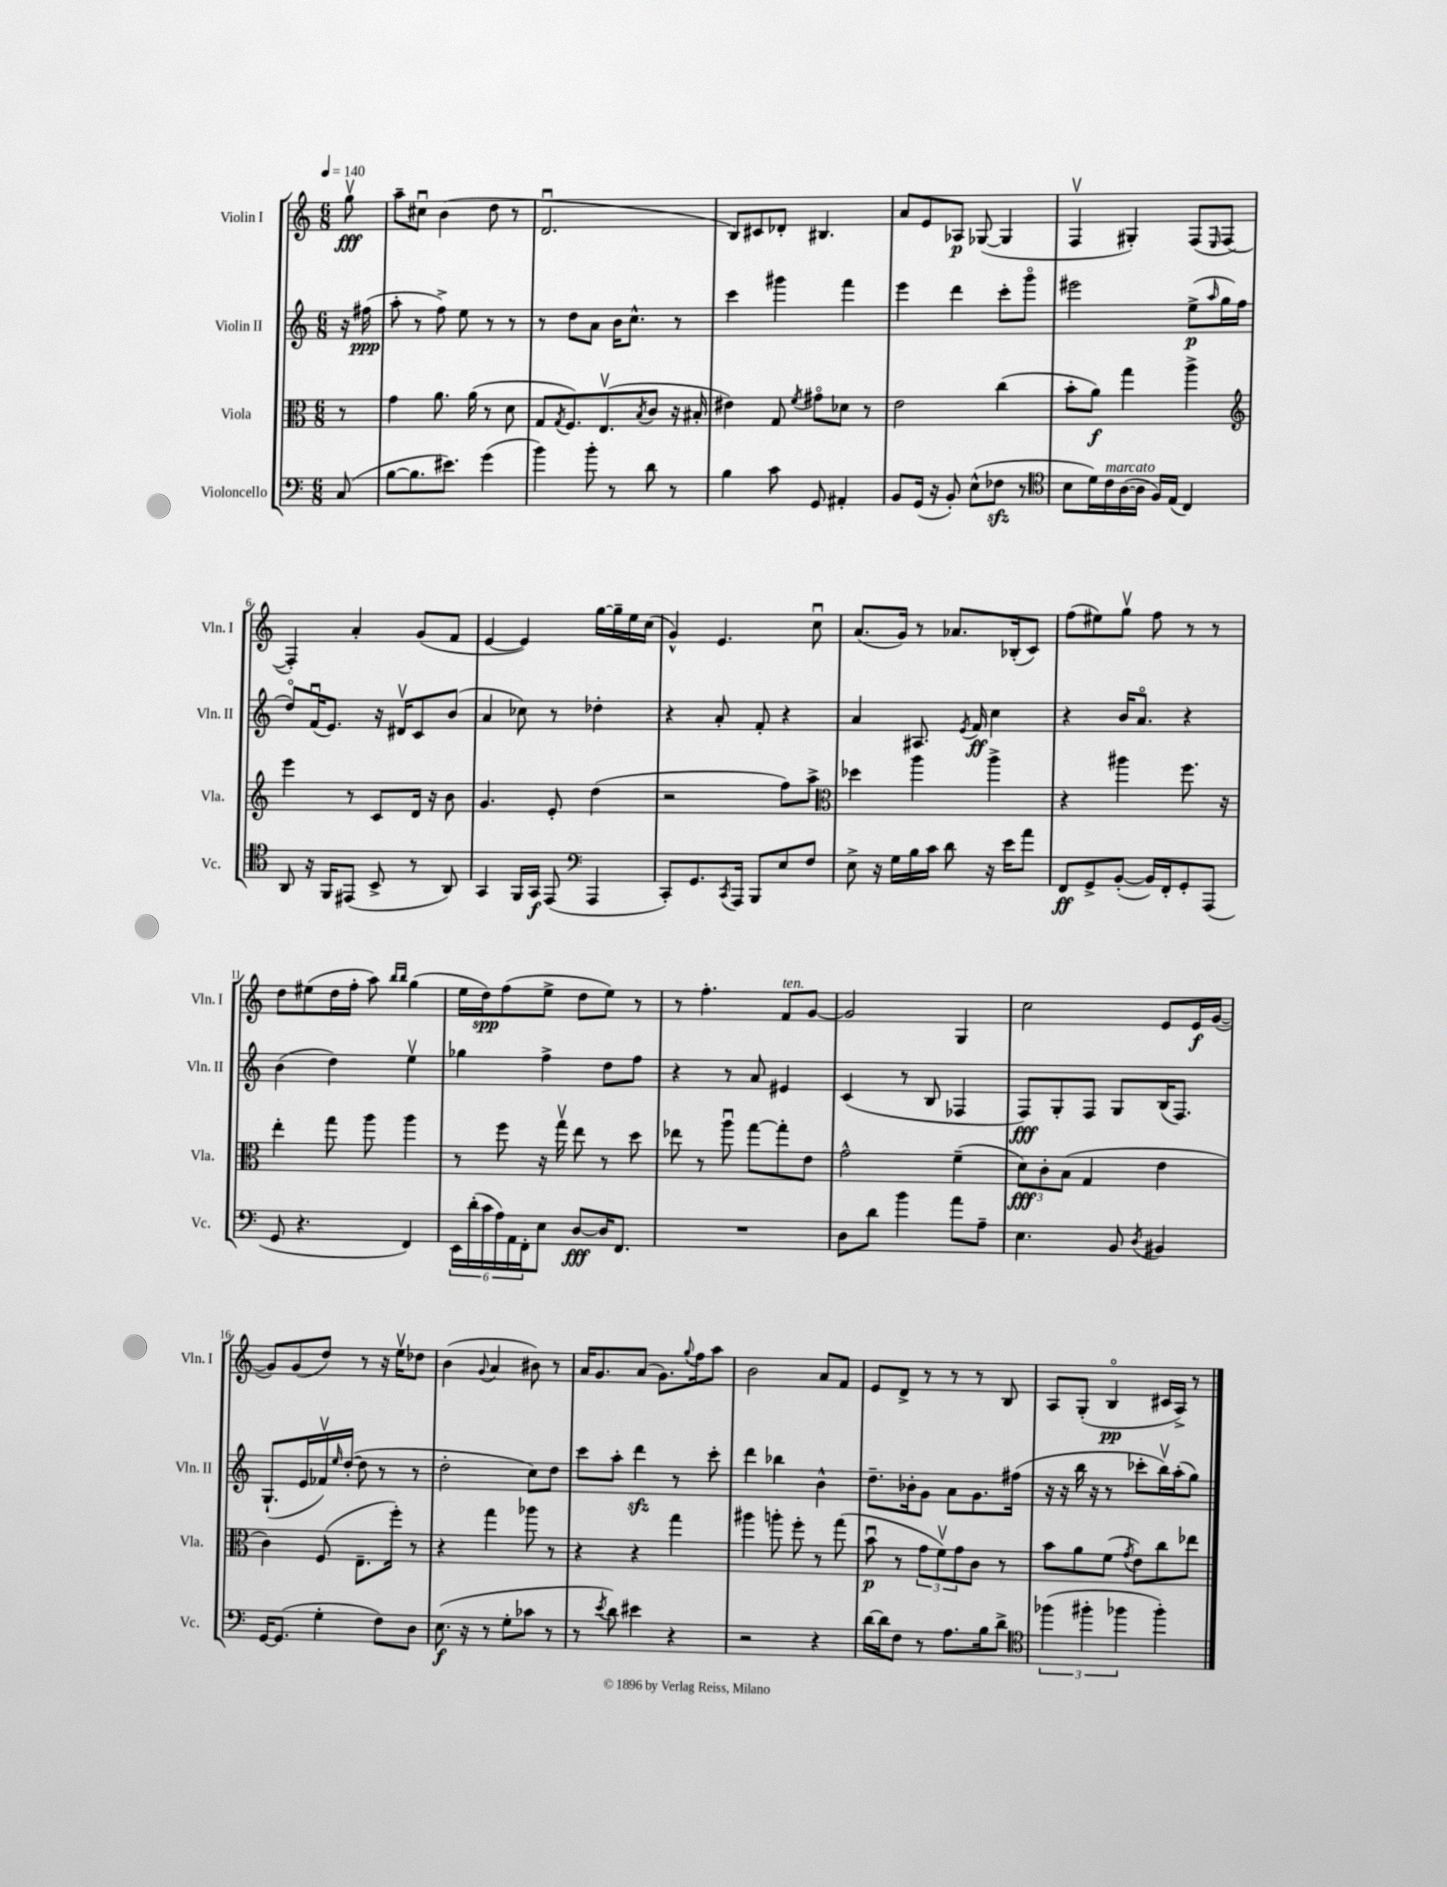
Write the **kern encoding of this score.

**kern	**dynam	**kern	**dynam	**kern	**dynam	**kern	**dynam
*part4	*part4	*part3	*part3	*part2	*part2	*part1	*part1
*staff4	*staff4	*staff3	*staff3	*staff2	*staff2	*staff1	*staff1
*I"Violoncello	*	*I"Viola	*	*I"Violin II	*	*I"Violin I	*
*I'Vc.	*	*I'Vla.	*	*I'Vln. II	*	*I'Vln. I	*
*clefF4	*	*clefC3	*	*clefG2	*	*clefG2	*
*k[]	*	*k[]	*	*k[]	*	*k[]	*
*M6/8	*	*M6/8	*	*M6/8	*	*M6/8	*
*MM140	*	*MM140	*	*MM140	*	*MM140	*
=	=	=	=	=	=	=	=
(8C/	.	8r	.	16r	.	8ggv\	fff
.	.	.	.	(16ff#X\	ppp	.	.
=1	=1	=1	=1	=1	=1	=1	=1
[8B\L	.	4g\	.	8aa'\	.	8aa~\L	.
8.B\]	.	.	.	8r	.	8cc#Xu\J	.
.	.	8.a\	.	8ff^\)	.	(4b\	.
8.e#X\J)	.	.	.	.	.	.	.
.	.	.	.	8ee\	.	.	.
.	.	(16a\	.	.	.	.	.
(4g\	.	8r	.	8r	.	8dd\	.
.	.	8d\	.	8r	.	8r	.
=2	=2	=2	=2	=2	=2	=2	=2
4b\)	.	8G/L	.	8r	.	2.du/	.
.	.	8qG/	.	.	.	.	.
.	.	8.F/)	.	8dd\L	.	.	.
8b'\	.	.	.	8a\J	.	.	.
.	.	(8.Ev/	.	.	.	.	.
8r	.	.	.	16b\KL	.	.	.
.	.	.	.	8.cc^^\J	.	.	.
.	.	8qB/	.	.	.	.	.
8d\	.	8c/J	.	.	.	.	.
8r	.	16r	.	8r	.	.	.
.	.	16B#X'/	.	.	.	.	.
=3	=3	=3	=3	=3	=3	=3	=3
4B\	.	4e#X\)	.	4ccc\	.	8B/L)	.
.	.	.	.	.	.	8c#X/	.
8c\	.	8G/	.	4ggg#X\	.	8d-X'/J	.
.	.	8qf/	.	.	.	.	.
8GG/	.	8g#X\L	.	.	.	4.B#X/	.
4AA#X'/	.	8d-X\J	.	4fff\	.	.	.
.	.	8r	.	.	.	.	.
=4	=4	=4	=4	=4	=4	=4	=4
8BB/L	.	2e\	.	4eee\	.	8a/L	.
(16GG/Jk	.	.	.	.	.	8e/	.
16r	.	.	.	.	.	.	.
8BB'/)	.	.	.	4ddd\	.	8A-X/J	p
(8E^^\L	.	.	.	.	.	([8G-X/	.
8F-Xzz\J	.	(4cc\	.	8ccc'\L	.	4G-/]	.
8r	.	.	.	8ggg\J	.	.	.
=5	=5	=5	=5	=5	=5	=5	=5
*clefC4	*	*	*	*	*	*	*
8B\L	.	8b'\L	.	2eee#X\	.	4Fv/	.
16d\L)	.	8a\J)	f	.	.	.	.
!LO:TX:a:i:t=marcato	!	!	!	!	!	!	!
16c\	.	.	.	.	.	.	.
([16A\	.	4gg\	.	.	.	4G#X'/)	.
16A\JJ]	.	.	.	.	.	.	.
16F/LL)	.	.	.	.	.	.	.
(16E/JJ	.	.	.	.	.	.	.
4C/)	.	4aa^\	.	(8ee^\L	p	(8F/L	.
.	.	.	.	16qqaa/	.	16qqE/	.
.	.	.	.	16gg\L	.	[8F/J	.
.	.	.	.	16ff\JJ	.	.	.
!!LO:LB:g=z
=6	=6	=6	=6	=6	=6	=6	=6
*	*	*clefG2	*	*	*	*	*
8AA/	.	4eee\	.	8dd/L)	.	4F'/])	.
16r	.	.	.	(16fu/K	.	.	.
16FF/KL	.	.	.	8.e/J)	.	.	.
(8EE#X/J	.	8r	.	.	.	4a'/	.
8BB^/	.	8c/L	.	16r	.	.	.
.	.	.	.	16d#Xv/KL	.	.	.
8r	.	16d/Jk	.	8c/	.	(8g/L	.
.	.	16r	.	.	.	.	.
8AA/)	.	8b\	.	(8b/J	.	8f/J	.
=7	=7	=7	=7	=7	=7	=7	=7
4GG/	.	4.g/	.	4a/	.	[4e/	.
16FF/LL	.	.	.	8cc-X\)	.	4e/])	.
16GG/JJ	f	.	.	.	.	.	.
(8EE/	.	8e'/	.	8r	.	.	.
*clefF4	*	*	*	*	*	*	*
4AAA/	.	(4dd\	.	4dd-X'\	.	[16gg\LL	.
.	.	.	.	.	.	16gg~\]	.
.	.	.	.	.	.	16ee\	.
.	.	.	.	.	.	(16cc\JJ	.
=8	=8	=8	=8	=8	=8	=8	=8
8CC'/L)	.	2r	.	4r	.	4g^^/)	.
8.GG/	.	.	.	.	.	.	.
.	.	.	.	8a'/	.	4.e/	.
8qCC/	.	.	.	.	.	.	.
16AAA/Jk	.	.	.	.	.	.	.
8BBB/L	.	.	.	8f'/	.	.	.
8E/	.	8ff\L)	.	4r	.	.	.
8F/J	.	8aa^\J	.	.	.	8ccu\	.
=9	=9	=9	=9	=9	=9	=9	=9
*	*	*clefC3	*	*	*	*	*
8E^\	.	4dd-X\	.	4a/	.	(8.a/L	.
16r	.	.	.	.	.	.	.
16G\LL	.	.	.	.	.	16g/Jk)	.
16B\	.	4aa\	.	8.A#X/	.	8r	.
16c\JJ	.	.	.	.	.	.	.
8d\	.	.	.	.	.	8.a-X/L	.
.	.	.	.	8qe/	.	.	.
.	.	.	.	16f/	ff	.	.
16r	.	4aa^\	.	4cc\	.	.	.
16e\KL	.	.	.	.	.	(16B-X'/k	.
8a\J	.	.	.	.	.	8c/J)	.
=10	=10	=10	=10	=10	=10	=10	=10
8FF/L	ff	4r	.	4r	.	(8ff\L	.
8GG^/	.	.	.	.	.	8ee#X\)	.
([8BB'/J	.	4aa#X\	.	16b/KL	.	8ggv\J	.
.	.	.	.	8.a/J	.	.	.
16BB/LL])	.	.	.	.	.	8ff\	.
16FF'/J	.	.	.	.	.	.	.
8GG'/	.	8.ff\	.	4r	.	8r	.
(8AAA/J	.	.	.	.	.	8r	.
.	.	16r	.	.	.	.	.
!!LO:LB:g=z
=11	=11	=11	=11	=11	=11	=11	=11
8GG/	.	4ee'\	.	(4b\	.	8dd\L	.
4.r	.	.	.	.	.	(8ee#X\	.
.	.	8gg\	.	4dd\)	.	16dd\L	.
.	.	.	.	.	.	16ff'\JJ	.
.	.	8aa\	.	.	.	8aa\)	.
.	.	.	.	.	.	16qqbb/LL	.
.	.	.	.	.	.	16qqbb/JJ	.
4FF/)	.	4aa\	.	4eev\	.	(4gg\	.
=12	=12	=12	=12	=12	=12	=12	=12
24EE\LL	.	8r	.	4gg-X\	.	16ee\LL	.
(24d'\	.	.	.	.	.	.	.
.	.	.	.	.	.	16dd\J)	spp
24c\	.	.	.	.	.	.	.
24A\)	.	8ff\	.	.	.	(8ff\	.
24AA\	.	.	.	.	.	.	.
24FF'\J	.	.	.	.	.	.	.
8E\J	.	16r	.	4ff^\	.	8ee^\J	.
.	.	16ggv\	.	.	.	.	.
[8D/L	fff	8ee\	.	.	.	8dd\L	.
16D/K]	.	8r	.	8dd\L	.	8ee\J)	.
8.FF/J	.	.	.	.	.	.	.
.	.	8dd\	.	8ff\J	.	8r	.
=13	=13	=13	=13	=13	=13	=13	=13
2.r	.	8ee-X\	.	4r	.	8r	.
.	.	8r	.	.	.	4.ff'\	.
.	.	8aau\	.	8r	.	.	.
.	.	[8gg\L	.	8a/	.	.	.
!	!	!	!	!	!	!LO:TX:a:i:t=ten.	!
.	.	8gg'\]	.	4e#X/	.	8f/L	.
.	.	8e\J	.	.	.	[8g/J	.
=14	=14	=14	=14	=14	=14	=14	=14
8D\L	.	2g^^\	.	(4c/	.	2g/]	.
8d\J	.	.	.	.	.	.	.
4b\	.	.	.	8r	.	.	.
.	.	.	.	8B/	.	.	.
8a\L	.	(4f~\	.	4F-X/	.	4G/	.
8A~\J	.	.	.	.	.	.	.
=15	=15	=15	=15	=15	=15	=15	=15
4.E\	.	12d\L)	fff	8F/L)	fff	2cc\	.
.	.	12c'\	.	.	.	.	.
.	.	.	.	8G'/	.	.	.
.	.	(12B\J	.	.	.	.	.
.	.	4G/	.	8F/J	.	.	.
8BB/	.	.	.	8G/L	.	.	.
8qD/	.	.	.	.	.	.	.
4BB#X/	.	4e\	.	(16B/K	.	8e/L	.
.	.	.	.	8.F/J)	.	.	.
.	.	.	.	.	.	16e/L	f
.	.	.	.	.	.	([16g/JJ	.
!!LO:LB:g=z
=16	=16	=16	=16	=16	=16	=16	=16
[16GG/KL	.	4c\)	.	(8.G`/L	.	8g/L])	.
(8.GG/J]	.	.	.	.	.	.	.
.	.	.	.	.	.	(8g/	.
.	.	.	.	16e/L	.	.	.
4G'\	.	(8F/	.	16f-Xv/)	.	8dd/J)	.
.	.	.	.	16qqee/	.	.	.
.	.	.	.	([16dd'/JJ	.	.	.
.	.	8.E~\L	.	8dd\]	.	8r	.
8F\L)	.	.	.	8r	.	16r	.
.	.	16ff'\Jk)	.	.	.	16eev\KL	.
8D\J	.	8r	.	8r	.	8dd-X\J	.
=17	=17	=17	=17	=17	=17	=17	=17
(8.E\	f	4r	.	2dd'\	.	(4b\	.
16r	.	.	.	.	.	.	.
.	.	.	.	.	.	8qqg/	.
8r	.	4gg\	.	.	.	4a/	.
8G'\L	.	.	.	.	.	.	.
8c-X\J	.	8aa-X\	.	8cc\L)	.	8b#X\)	.
8r	.	8r	.	8dd\J	.	8r	.
=18	=18	=18	=18	=18	=18	=18	=18
8r	.	4r	.	8ccc\L	.	16a/KL	.
.	.	.	.	.	.	8.g/	.
8qe/	.	.	.	.	.	.	.
8d\)	.	.	.	8aa'\J	.	.	.
4e#X\	.	4r	.	4dddzz\	.	(8a/J	.
.	.	.	.	.	.	8.g\L)	.
4r	.	4gg\	.	8r	.	.	.
.	.	.	.	.	.	8qqgg/	.
.	.	.	.	.	.	16ff\k	.
.	.	.	.	8ccc'\	.	8aa\J	.
=19	=19	=19	=19	=19	=19	=19	=19
2r	.	4aa#X\	.	4ddd\	.	2b\	.
.	.	8aan'\	.	4bb-X\	.	.	.
.	.	8ff'\	.	.	.	.	.
4r	.	8r	.	4b^^\	.	8a/L	.
.	.	(8gg\	.	.	.	8f/J	.
=20	=20	=20	=20	=20	=20	=20	=20
[16d\LL	.	8bu\	p	8.dd~\L	.	8e/L	.
16d\J]	.	.	.	.	.	.	.
8F\J	.	8r	.	.	.	8d^/J	.
.	.	.	.	16b-X'\k	.	.	.
8r	.	12g\L	.	8g\J	.	8r	.
.	.	12fv\)	.	.	.	.	.
8.A\L	.	.	.	8a\L	.	8r	.
.	.	12g\	.	.	.	.	.
.	.	8c\J	.	8.g\	.	8r	.
16B\k	.	.	.	.	.	.	.
8d^\J	.	8r	.	.	.	8B/	.
.	.	.	.	(16ff#X\Jk	.	.	.
=21	=21	=21	=21	=21	=21	=21	=21
*clefC4	*	*	*	*	*	*	*
(6ff-X\	.	8b\L	.	16r	.	8A/L	.
.	.	.	.	16r	.	.	.
.	.	8a\	.	16bb\	.	(8G'/J	.
6ff#X'\	.	.	.	.	.	.	.
.	.	.	.	16r	.	.	.
.	.	(8f\J	.	8r	.	4B/	pp
6ff-X\	.	.	.	.	.	.	.
.	.	8qg/	.	.	.	.	.
.	.	8e\L)	.	8ccc-X'\L	.	.	.
4ff-'\)	.	8cc\	.	16bbv\L)	.	16c#X/LL	.
.	.	.	.	(16aa'\J	.	16A^/JJ)	.
.	.	8ee-X\J	.	8gg\J)	.	8r	.
==	==	==	==	==	==	==	==
*-	*-	*-	*-	*-	*-	*-	*-
